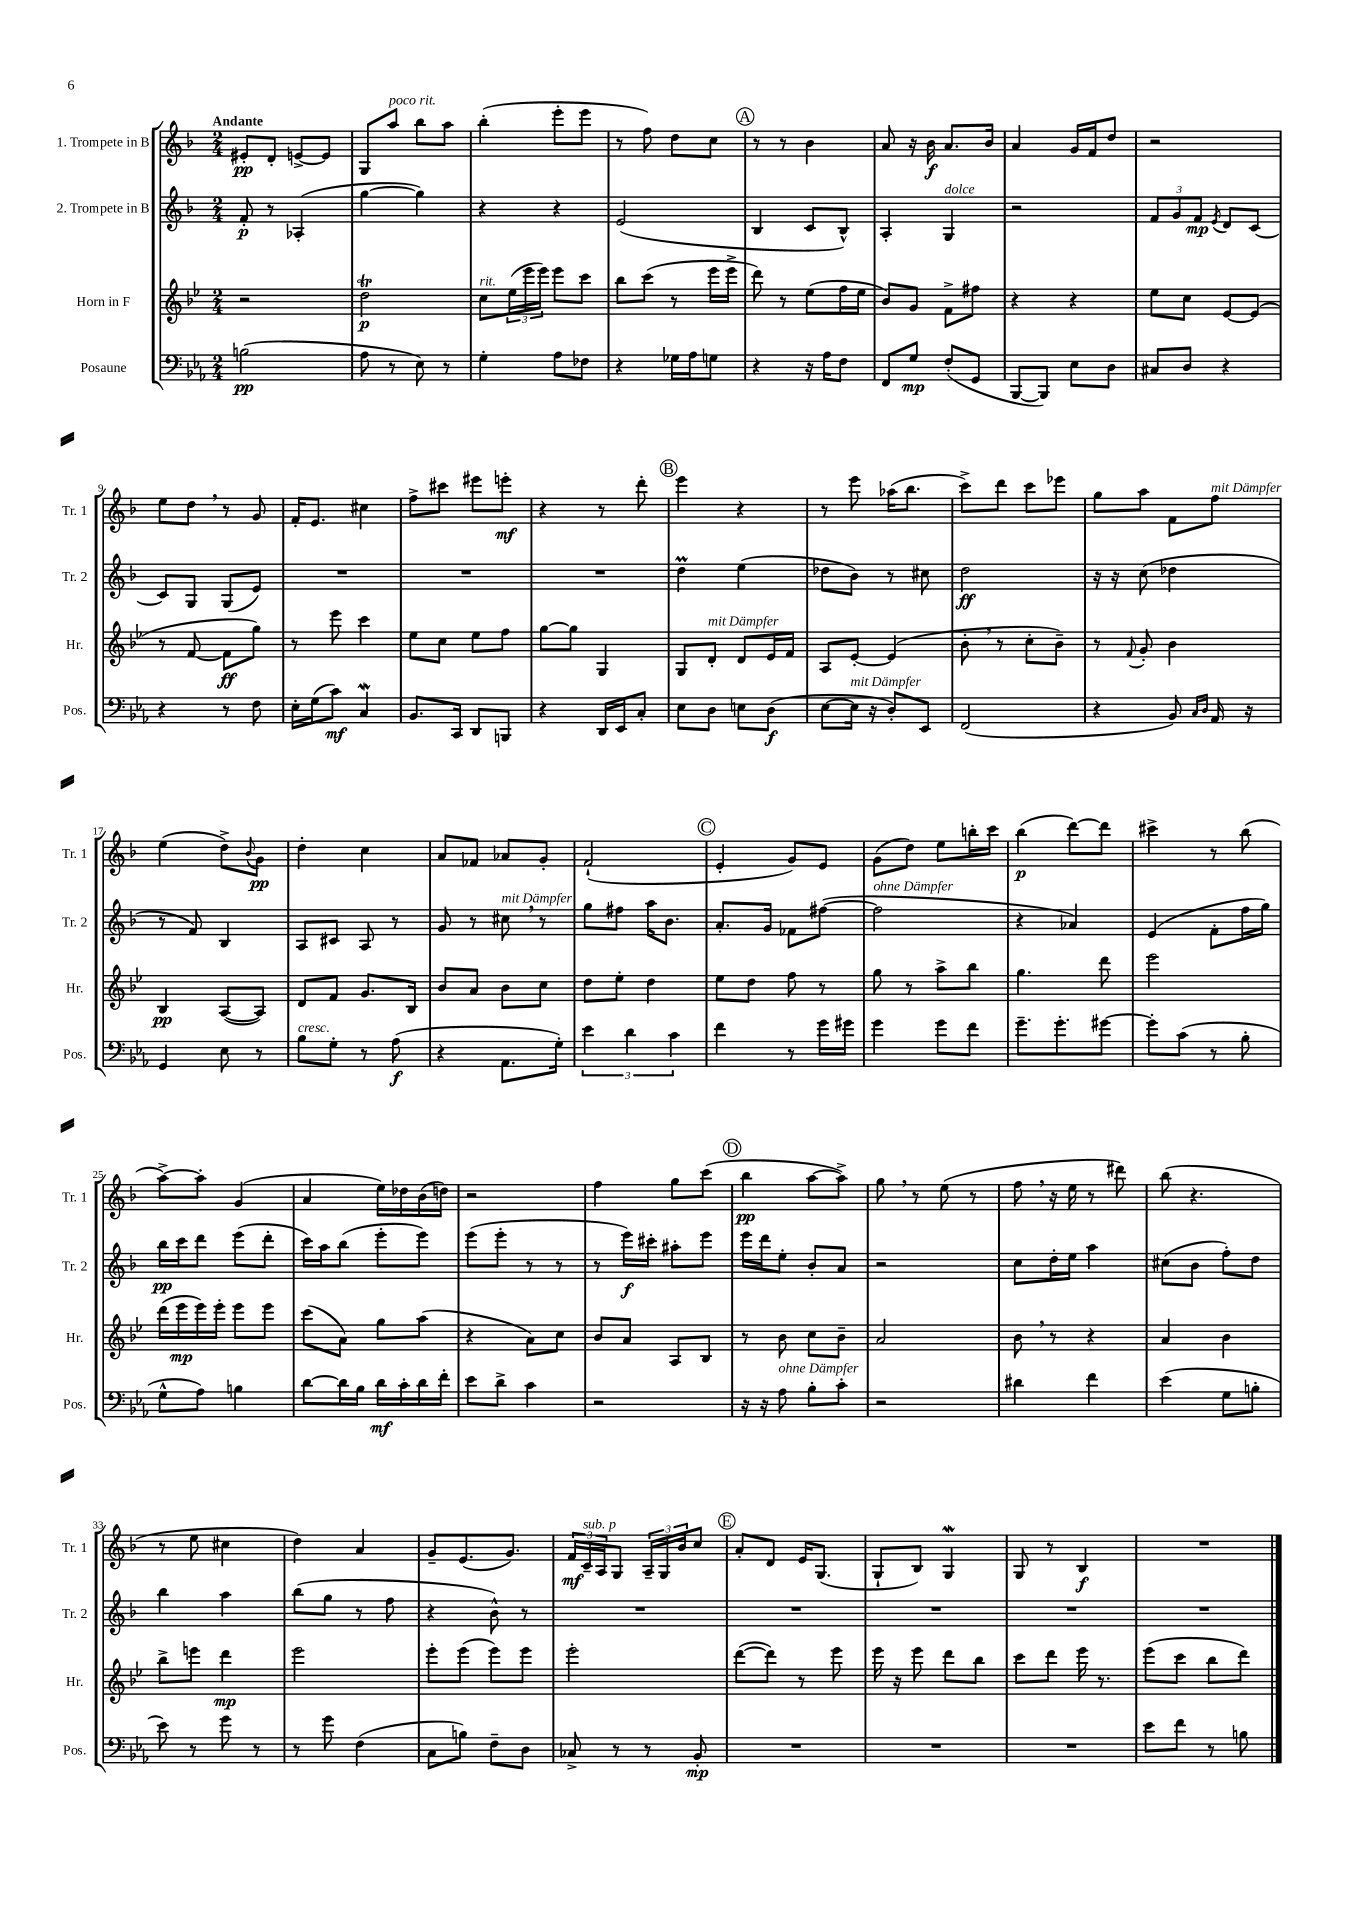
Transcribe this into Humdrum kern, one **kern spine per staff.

**kern	**kern	**kern	**kern
*staff4	*staff3	*staff2	*staff1
*clefF4	*clefG2	*clefG2	*clefG2
*k[b-e-a-]	*k[b-e-]	*k[b-]	*k[b-]
*M2/4	*M2/4	*M2/4	*M2/4
(2B\	2r	8f'/	8e#'/L
.	.	8r	8d'/J
.	.	(4A-'/	[8e^/L
.	.	.	8e/]J
=	=	=	=
8A-\	2dd\	[4gg\	8G/L
8r	.	.	8aa/J
8E-\)	.	4gg\])	8bb-\L
8r	.	.	8aa\J
=	=	=	=
4G'\	8cc\L	4r	(4bb-'\
.	(24ee-\L	.	.
.	24eee-\	.	.
.	24eee-\JJ)	.	.
8A-\L	8eee-\L	4r	8eee'\L
8F-\J	8ccc\J	.	8eee\J
=	=	=	=
4r	8bb-\L	(2e/	8r
.	(8ccc\J	.	8ff\)
16G-\LL	8r	.	8dd\L
16A-\J	.	.	.
8G\J	16eee-\LL	.	8cc\J
.	16eee-^\JJ	.	.
=	=	=	=
4r	8ddd\)	4B-/	8r
.	8r	.	8r
16r	(8ee-\L	8c/L	4b-\
16A-\LK	.	.	.
8F\J	16ff\L	8B-^^/J)	.
.	16ee-\JJ	.	.
=	=	=	=
8FF/L	8b-/L)	4A'/	8a/
8G/J	8g/J	.	16r
.	.	.	16b-\
(8F'/L	8f^\L	4G/	8.a/L
8GG/J	8ff#\J	.	.
.	.	.	16b-/Jk
=	=	=	=
[8BBB-/L	4r	2r	4a/
8BBB-/]J)	.	.	.
8E-\L	4r	.	16g/LL
.	.	.	16f/J
8D\J	.	.	8dd/J
=	=	=	=
8C#/L	8ee-\L	12f/L	2r
.	.	12g/	.
8D/J	8cc\J	.	.
.	.	12f/J	.
.	.	8qe/	.
4r	[8e-/L	8d/L	.
.	(8e-/]J	[8c/J	.
=	=	=	=
4r	8r	8c/]L	8ee\L
.	[8f/	8G/J	8dd\J
8r	8f\]L	(8G/L	8r
8F\	8gg\J)	8e/J)	8g/
=	=	=	=
16E-'\LL	8r	2r	16f'/LK
(16G\J	.	.	8.e/J
8c\J)	8eee-\	.	.
4C/	4ccc\	.	4cc#\
=	=	=	=
8.BB-/L	8ee-\L	2r	8ff^\L
.	8cc\J	.	8ccc#\J
16CC/Jk	.	.	.
8DD/L	8ee-\L	.	8eee#\L
8BBB/J	8ff\J	.	8eee'\J
=	=	=	=
4r	[8gg\L	2r	4r
.	8gg\]J	.	.
16DD/LL	4G/	.	8r
16EE-/J	.	.	.
8C'/J	.	.	8ddd'\
=	=	=	=
8E-\L	8G/L	4dd\	4eee\
8D\J	8d'/J	.	.
8E\L	8d/L	(4ee\	4r
(8D\J	16e-/L	.	.
.	16f/JJ	.	.
=	=	=	=
[8E-\L	8A/L	8dd-\L	8r
16E-\]Jk	[8e-'/J	8b-\J)	8eee\
16r	.	.	.
8D'/L)	(4e-/]	8r	(16aa-\LK
.	.	.	8.bb-\J
8EE-/J	.	8cc#\	.
=	=	=	=
(2FF/	8b-'\	2dd\	8ccc^\L)
.	8r	.	8ddd\J
.	8cc'\L	.	8ccc\L
.	8b-~\J)	.	8eee-\J
=	=	=	=
4r	8r	16r	8gg\L
.	.	16r	.
.	8qqf/	.	.
.	8g'/	(8cc\	8aa\J
8BB-/)	4b-\	4dd-\	8f\L
16qqC/LL	.	.	.
16qqD/JJ	.	.	.
16AA-/	.	.	8ff\J
16r	.	.	.
=	=	=	=
4GG/	4B-/	8r	(4ee\
.	.	8f/)	.
8E-\	([8A/L	4B-/	8dd^\L)
.	.	.	8qqb-/
8r	8A/]J)	.	8g\J
=	=	=	=
8B-\L	8d/L	8A/L	4dd'\
8G'\J	8f/J	8c#/J	.
8r	8.g/L	8A/	4cc\
(8A-\	.	8r	.
.	16B-/Jk	.	.
=	=	=	=
4r	8b-/L	8g/	8a/L
.	8a/J	8r	8f-/J
8.AA-\L	8b-\L	8cc#\	8a-/L
.	8cc\J	8r	8g'/J
16G'\Jk)	.	.	.
=	=	=	=
6e-\	8dd\L	8gg\L	(2f`/
.	8ee-'\J	8ff#\J	.
6d\	.	.	.
.	4dd\	16aa\LK	.
.	.	8.b-\J	.
6c\	.	.	.
=	=	=	=
4f\	8ee-\L	8.a'/L	4e'/
.	8dd\J	.	.
.	.	16g/Jk	.
8r	8ff\	8f-\L	8g/L)
16g\LL	8r	([8ff#\J	8e/J
16g#\JJ	.	.	.
=	=	=	=
4g\	8gg\	2ff#\]	(8g\L
.	8r	.	8dd\J)
8g\L	8aa^\L	.	8ee\L
8f\J	8bb-\J	.	16bb'\L
.	.	.	16ccc\JJ
=	=	=	=
8.g~\L	4.gg\	4r	(4bb-\
8.g'\	.	.	.
.	.	4a-/)	[8ddd\L)
[8g#\J	8ddd\	.	8ddd\]J
=	=	=	=
8g#'\]L	2eee-\	(4e/	4ccc#^\
(8c\J	.	.	.
8r	.	8f'\L	8r
8B-'\	.	16ff\L	(8bb-\
.	.	16gg\JJ)	.
=	=	=	=
8G^^\L	(16ddd\LL	16bb-\LL	[8aa^\L)
.	16eee-\	16ccc\J	.
8A-\J)	16eee-\)	8ddd\J	8aa'\]J
.	16eee-'\JJ	.	.
4B\	8eee-\L	(8eee\L	(4g/
.	8eee-\J	8ddd'\J	.
=	=	=	=
[8d\L	(8ccc\L	16ccc\LL)	4a/
.	.	16aa\J	.
16d\]L	8a\J)	(8bb-\J	.
16B-\JJ	.	.	.
16d\LL	8gg\L	8eee'\L	16ee\LL)
16c'\	.	.	16dd-\
16d\	(8aa\J	8eee\J)	(16b-\
16f'\JJ	.	.	16dd\JJ)
=	=	=	=
8e-\L	4r	(8eee\L	2r
8d^\J	.	8eee'\J	.
4c\	8a\L)	8r	.
.	8cc\J	8r	.
=	=	=	=
2r	8b-/L	8r	4ff\
.	8a/J	16eee\LL)	.
.	.	16ccc#'\JJ	.
.	8A/L	8aa#'\L	8gg\L
.	8B-/J	8eee\J	(8ccc\J
=	=	=	=
16r	8r	16eee\LL	4bb-\
16r	.	16ddd\J	.
8A-\	8b-\	8ee'\J	.
8B-'\L	8cc\L	8b-'/L	[8aa\L
8c'\J	8b-~\J	8a/J	8aa^\]J)
=	=	=	=
2r	2a/	2r	8gg\
.	.	.	8r
.	.	.	(8ee\
.	.	.	8r
=	=	=	=
4d#\	8b-\	8cc\L	8ff\
.	8r	16dd'\L	16r
.	.	16ee\JJ	16ee\
4f\	4r	4aa\	8r
.	.	.	8ddd#\)
=	=	=	=
(4e-\	4a/	(8cc#\L	(8bb-\
.	.	8b-\J	4.r
8G\L	4b-\	8ff'\L)	.
8B'\J	.	8dd\J	.
=	=	=	=
8e-\)	8bb-^\L	4bb-\	8r
8r	8eee\J	.	8ee\
8g\	4ddd\	4aa\	4cc#\
8r	.	.	.
=	=	=	=
8r	2eee-\	(8bb-\L	4dd\)
8g\	.	8gg\J	.
(4F\	.	8r	4a/
.	.	8ff\	.
=	=	=	=
8C\L	8eee-'\L	4r	8g~/L
8B\J)	(8eee-\J	.	(8.e/
8F~\L	8eee-\L)	8b-^^\)	.
.	.	.	8.g/J)
8D\J	8eee-\J	8r	.
=	=	=	=
8C-^/	2eee-'\	2r	24f/LL
.	.	.	24c~/
.	.	.	24A/J
8r	.	.	8G/J
8r	.	.	24A~/LL
.	.	.	24G/
.	.	.	24b-/J
8BB-'/	.	.	8cc/J
=	=	=	=
2r	([8ddd\L	2r	8a'/L
.	8ddd\]J)	.	8d/J
.	8r	.	16e/LK
.	.	.	(8.G/J
.	8eee-\	.	.
=	=	=	=
2r	16eee-\	2r	8G`/L
.	16r	.	.
.	8eee-\	.	8B-/J)
.	8ddd\L	.	4G/
.	8bb-\J	.	.
=	=	=	=
2r	8ccc\L	2r	8G/
.	8ddd\J	.	8r
.	16eee-\	.	4B-/
.	8.r	.	.
=	=	=	=
8e-\L	(8eee-\L	2r	2r
8f\J	8ccc\J	.	.
8r	8bb-\L	.	.
8B\	8ddd\J)	.	.
==	==	==	==
*-	*-	*-	*-
